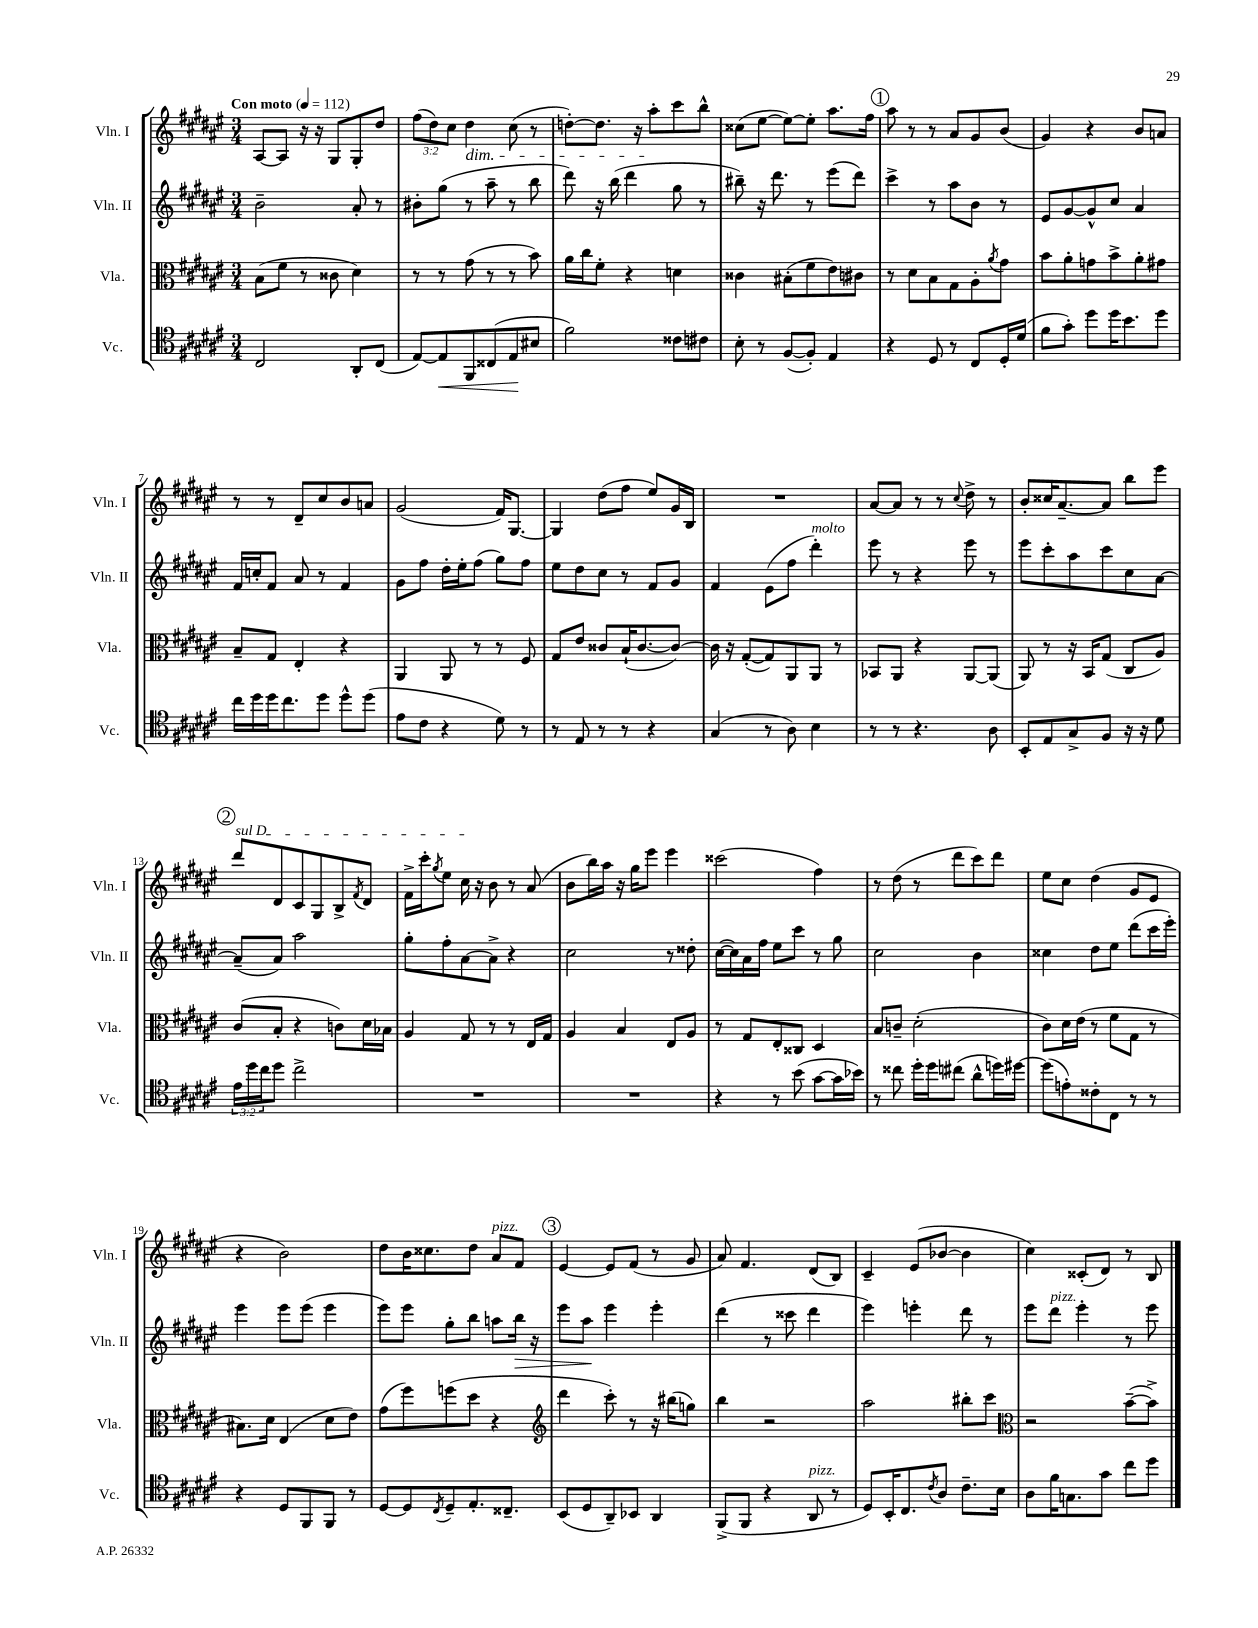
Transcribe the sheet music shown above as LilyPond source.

<<
\new StaffGroup <<
\new Staff = "s0" \with { instrumentName = "Vln. I" shortInstrumentName = "Vln. I" } {
    \clef treble \key fis \major \numericTimeSignature \time 3/4 \override Staff.TupletNumber.text = #tuplet-number::calc-fraction-text \tempo "Con moto" 4 = 112
    ais8~ ais8 r16 r16 gis8 gis8-. dis''8 |
    \tuplet 3/2 { fis''8( dis''8) cis''8 } dis''4\dim cis''8( r8 |
    d''8~-.) d''8. r16 ais''8-.\! cis'''8 b''8-^ |
    cisis''8( eis''8~ eis''8~) eis''8-. ais''8. fis''16 |
    \mark \markup { \circle "1" } ais''8 r8 r8 ais'8 gis'8 b'8( |
    gis'4) r4 b'8 a'8 |
    r8 r8 dis'8-- cis''8 b'8 a'8 |
    gis'2( fis'16) gis8.~ |
    gis4 dis''8( fis''8 eis''8) gis'16 b16 |
    R2. |
    ais'8~ ais'8 r8 r8 \appoggiatura { cis''8 } dis''8-> r8 |
    b'8-. cisis''16 ais'8.~-- ais'8 b''8 eis'''8 |
    \mark \markup { \circle "2" } \once \override TextSpanner.bound-details.left.text = \markup { \italic "sul D" } dis'''8\startTextSpan dis'8 cis'8 gis8 b8-> \acciaccatura { fis'8 } dis'8 |
    fis'16-> cis'''16-. \acciaccatura { gis''8 } eis''8 cis''16\stopTextSpan r16 b'8 r8 ais'8( |
    b'8 b''16) ais''16 r16 gis''16 eis'''8 eis'''4 |
    cisis'''2( fis''4) |
    r8 dis''8( r8 dis'''8 cis'''8) dis'''8 |
    eis''8 cis''8 dis''4( gis'8 eis'8 |
    r4 b'2) |
    dis''8 b'16 cisis''8. dis''8 ais'8^\markup { \italic "pizz." } fis'8 |
    \mark \markup { \circle "3" } eis'4~ eis'8 fis'8( r8 gis'8 |
    ais'8) fis'4. dis'8( b8) |
    cis'4-- eis'8( bes'8~ bes'4 |
    cis''4) cisis'8-.( dis'8) r8 b8 \bar "|." |
}
\new Staff = "s1" \with { instrumentName = "Vln. II" shortInstrumentName = "Vln. II" } {
    \clef treble \key fis \major \numericTimeSignature \time 3/4
    b'2-- ais'8-. r8 |
    bis'8-. gis''8( r8 ais''8-- r8 b''8 |
    dis'''8) r16 b''16( dis'''4 gis''8 r8 |
    bis''8--) r16 dis'''8. r8 eis'''8( dis'''8) |
    \mark \markup { \circle "1" } cis'''4-> r8 ais''8 b'8 r8 |
    eis'8 gis'8~ gis'8-^ cis''8 ais'4 |
    fis'16 c''16-. fis'8 ais'8 r8 fis'4 |
    gis'8 fis''8 dis''16-. eis''16-. fis''8( gis''8) fis''8 |
    eis''8 dis''8 cis''8 r8 fis'8 gis'8 |
    fis'4 eis'8( fis''8 dis'''4-.^\markup { \italic "molto" }) |
    eis'''8 r8 r4 eis'''8 r8 |
    eis'''8 cis'''8-. ais''8 cis'''8 cis''8 ais'8~ |
    \mark \markup { \circle "2" } ais'8--( ais'8) ais''2 |
    gis''8-. fis''8-. ais'8~ ais'8-> r4 |
    cis''2 r8 disis''8-. |
    cis''16~( cis''16) ais'16 fis''16 eis''8 cis'''8 r8 gis''8 |
    cis''2 b'4 |
    cisis''4 dis''8 eis''8 dis'''8( cis'''16 eis'''16-.) |
    eis'''4 eis'''8 eis'''8( eis'''4 |
    eis'''8) eis'''8 gis''8-. b''8 a''8 b''16\> r16 |
    \mark \markup { \circle "3" } eis'''8 ais''8\! eis'''4 eis'''4-. |
    dis'''4( r8 cisis'''8 dis'''4 |
    eis'''4) e'''4-. dis'''8 r8 |
    eis'''8 dis'''8^\markup { \italic "pizz." } eis'''4-. r8 eis'''8 \bar "|." |
}
\new Staff = "s2" \with { instrumentName = "Vla." shortInstrumentName = "Vla." } {
    \clef alto \key fis \major \numericTimeSignature \time 3/4
    b8( fis'8 r8 cisis'8 dis'4) |
    r8 r8 gis'8( r8 r8 b'8) |
    ais'16 cis''16 fis'8-. r4 d'4 |
    cisis'4 bis8-.( fis'8 eis'8) cis'8 |
    \mark \markup { \circle "1" } r8 dis'8 b8 gis8 ais8-. \acciaccatura { ais'8 } gis'8 |
    b'8 ais'8-. g'8 b'8-> ais'8-. gis'8 |
    b8-- gis8 eis4-. r4 |
    ais,4 ais,8 r8 r8 fis8 |
    gis8 eis'8 cisis'8 b16-!( cisis'8.~ cisis'8~) |
    cisis'16 r16 gis8~-.( gis8) ais,8 ais,8 r8 |
    bes,8 ais,8 r4 ais,8~ ais,8( |
    ais,8) r8 r16 b,16 gis8( cis8 ais8) |
    \mark \markup { \circle "2" } cis'8( b8-. r4 c'8) dis'16 bes16 |
    ais4 gis8 r8 r8 eis16 gis16 |
    ais4 b4 eis8 ais8 |
    r8 gis8 eis8-. cisis8 dis4 |
    b8 c'8-- dis'2-.( |
    cis'8) dis'16 eis'16( r8 fis'8 gis8 r8 |
    bis8.) dis'16 eis4( dis'8 eis'8) |
    gis'8( fis''8) f''8( dis''8 r4 |
    \mark \markup { \circle "3" } \clef treble dis'''4 cis'''8-.) r8 r16 bis''16( g''8) |
    b''4 r2 |
    ais''2 bis''8-. cis'''8 |
    \clef alto r2 b'8~--( b'8->) \bar "|." |
}
\new Staff = "s3" \with { instrumentName = "Vc." shortInstrumentName = "Vc." } {
    \clef tenor \key fis \major \numericTimeSignature \time 3/4 \override Staff.TupletNumber.text = #tuplet-number::calc-fraction-text
    cis2 ais,8-. cis8( |
    eis8~) eis8\< fis,8 cisis8( eis8\! bis8 |
    fis'2) cisis'8 cis'8 |
    b8-. r8 fis8~( fis8-.) eis4 |
    \mark \markup { \circle "1" } r4 dis8 r8 cis8 dis16-. dis'16( |
    fis'8 gis'8-.) dis''8 dis''16 b'8. dis''8 |
    cis''16 dis''16 dis''16 cis''8. dis''8 dis''8-^ dis''8( |
    eis'8 cis'8 r4 dis'8) r8 |
    r8 eis8 r8 r8 r4 |
    gis4( r8 ais8) b4 |
    r8 r8 r4. ais8 |
    b,8-. eis8 gis8-> fis8 r16 r16 dis'8 |
    \mark \markup { \circle "2" } \tuplet 3/2 { eis'16 dis''16 cis''16 } dis''8 cis''2-> |
    R2. |
    R2. |
    r4 r8 b'8( gis'8~ gis'16 bes'16) |
    r8 cisis''8 dis''16-. dis''16 cis''8( ais'8-^ d''16) dis''16~ |
    dis''8( e'8-.) cisis'8-. cis8 r8 r8 |
    r4 dis8 fis,8 fis,8 r8 |
    dis8~ dis8 \acciaccatura { cis8 } dis8-- eis8.-. cisis8.-- |
    \mark \markup { \circle "3" } b,8( dis8 ais,8--) bes,8 ais,4 |
    fis,8->( fis,8 r4 ais,8^\markup { \italic "pizz." } r8 |
    dis8) b,16-. cis8. \acciaccatura { cis'8 } ais8 cis'8.-- b16 |
    ais8 fis'16 g8. gis'8 cis''8 dis''8 \bar "|." |
}
>>
>>
